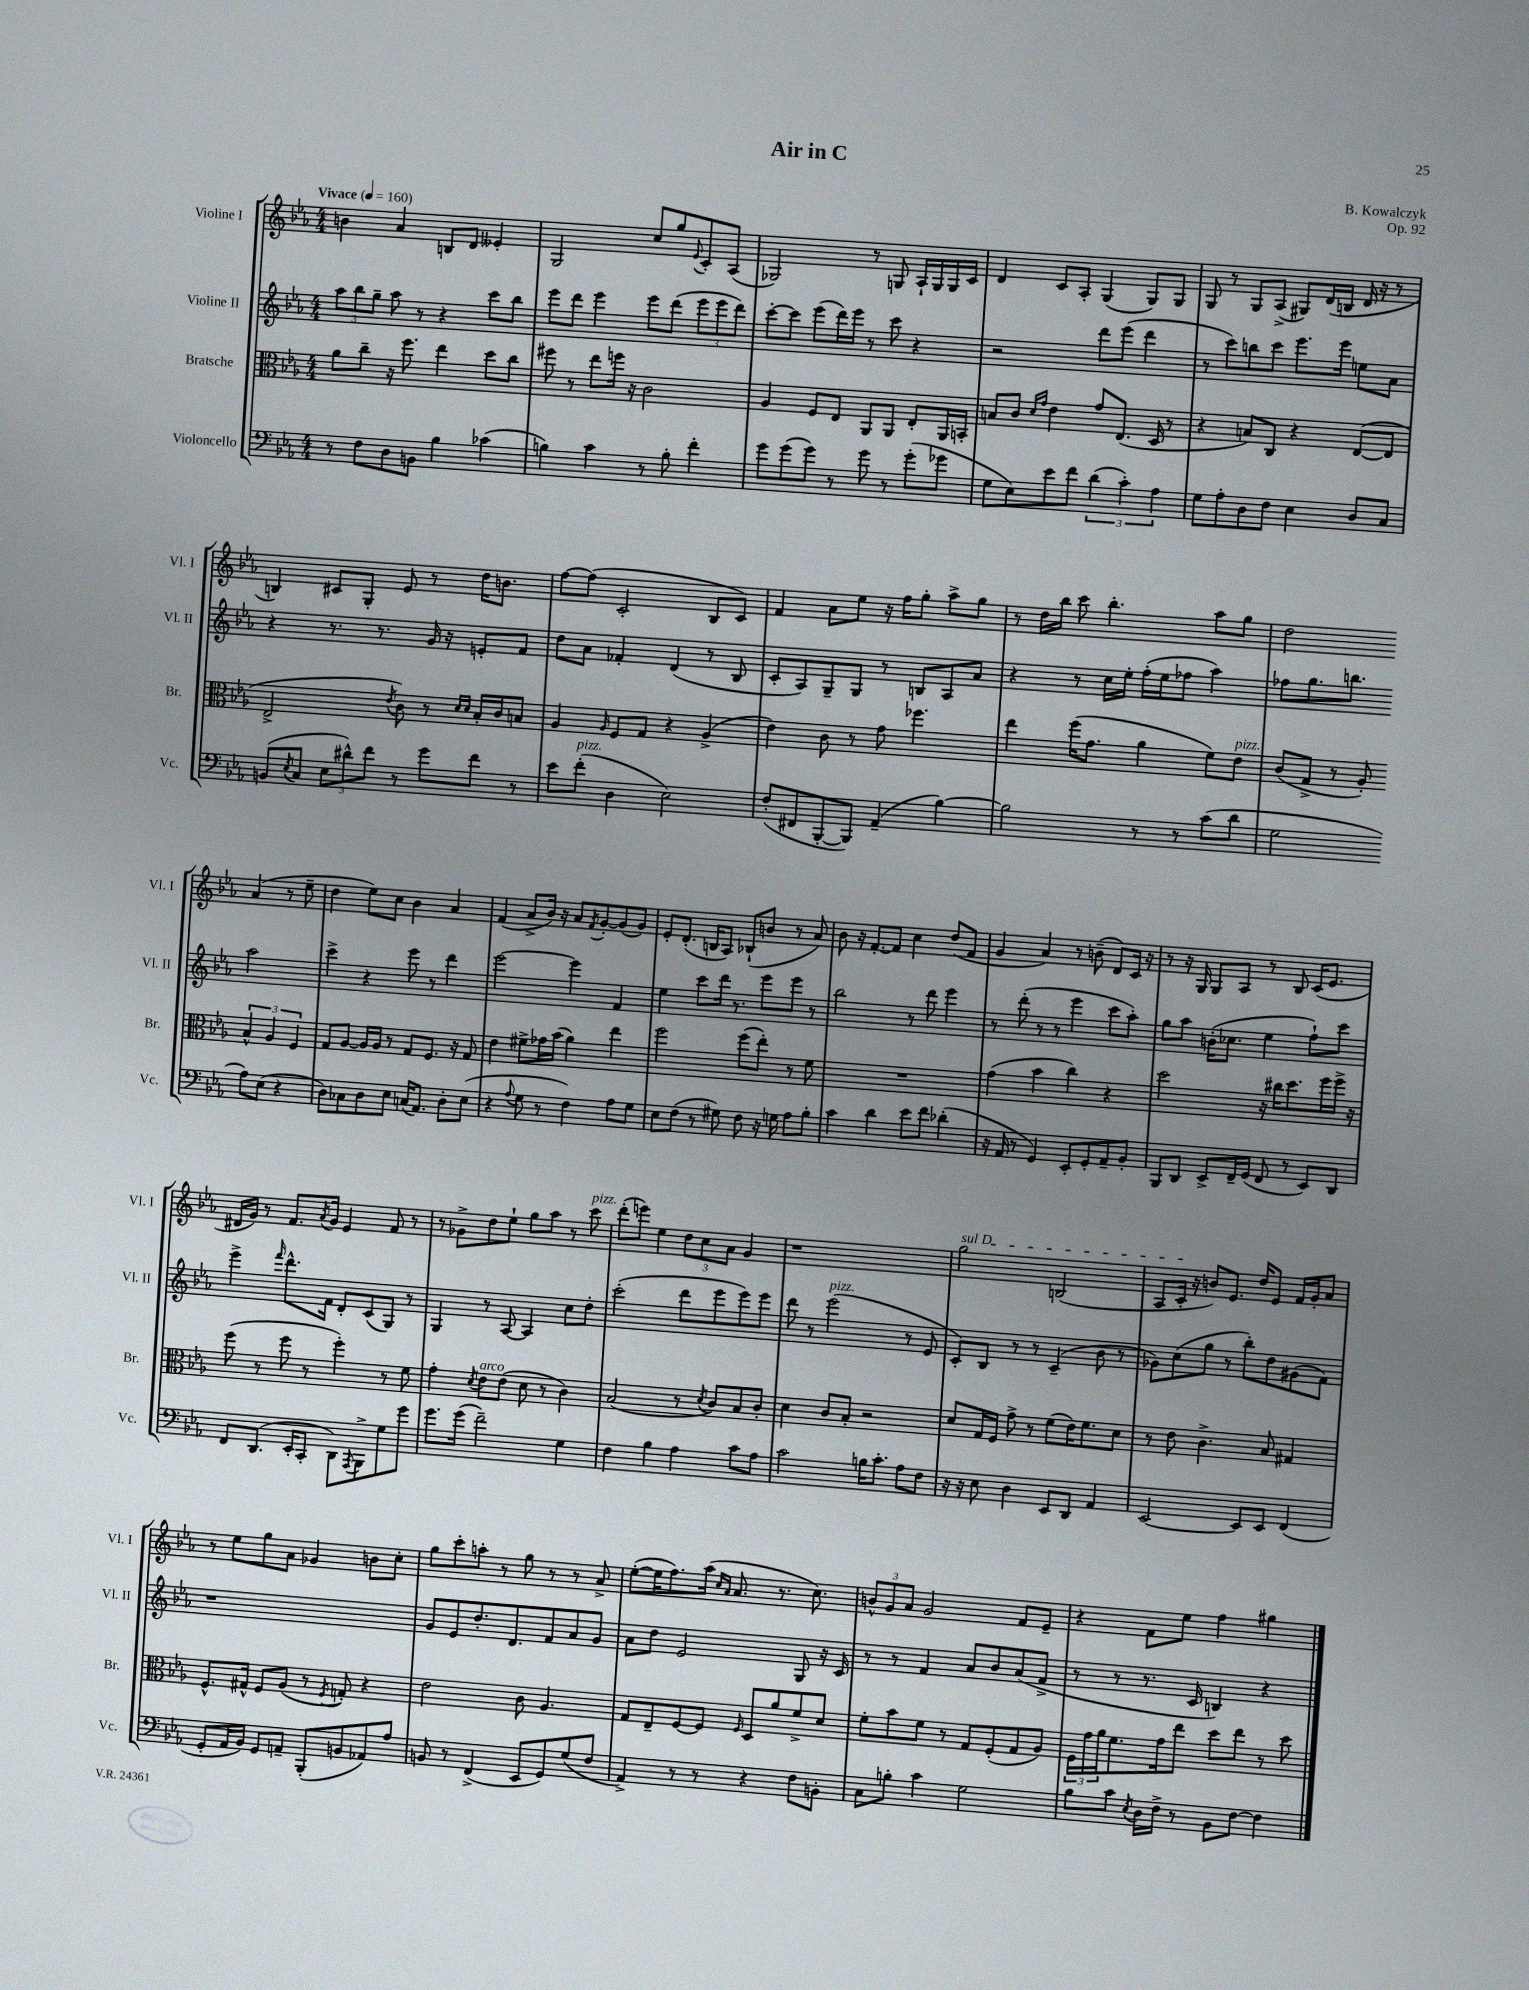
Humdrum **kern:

**kern	**kern	**kern	**kern
*staff4	*staff3	*staff2	*staff1
*clefF4	*clefC3	*clefG2	*clefG2
*k[b-e-a-]	*k[b-e-a-]	*k[b-e-a-]	*k[b-e-a-]
*M4/4	*M4/4	*M4/4	*M4/4
*MM160	*MM160	*MM160	*MM160
8r	8a-	12aa-	4b
.	.	12bb-	.
8F	8cc~	.	.
.	.	12gg~	.
8D	16r	8aa-	4a-
.	8.ff	.	.
8BB	.	8r	.
4B-	4ee-	4r	8B
.	.	.	8d
(4c-	8dd	8ccc	4e--'
.	8cc	8bb-	.
=	=	=	=
4B)	8ff#	8eee-	2G
.	8r	8ddd	.
4c	8ee-	4eee-	.
.	16ff	.	.
.	16r	.	.
8r	2c	8eee-	8cc
8B'	.	(8ddd	8gg
.	.	.	8qqe-
4f'	.	12eee-	8c'
.	.	12eee-	.
.	.	.	(8A-
.	.	12ddd)	.
=	=	=	=
8g	4A-	[8ccc'	2G-)
(8g	.	8ccc]	.
8g)	8F	(8eee-	.
8r	8E-	16ddd)	.
.	.	16eee-	.
8g	8AA-	8r	8r
8r	8AA-	8ccc	8G
(8g'	8E-'	4r	16A-`
.	.	.	16G
8g-	16AA-	.	16G
.	16BB'	.	16c
=	=	=	=
8G	8B	2r	4d
8E-)	8c	.	.
.	16qqd	.	.
.	16qqg	.	.
8e-	4e-	.	8c
8f	.	.	8A-'
(6d	8g	8ddd	(4G
.	(8.E-	(8eee-	.
6c')	.	.	.
.	.	4ddd	8G)
.	16D	.	.
6A-	.	.	.
.	8r	.	8G
=	=	=	=
8G	4r	8r	8G
8A-'	.	8ccc)	8r
8D	8B)	8bb	8G
8F	8C	8ccc	(8A-^
4E-	4r	8.eee-	8G#)
.	.	.	(16d
.	.	16eee-	16B
8D	([8E-	8ee	16d
.	.	.	16r
8C	8E-]	8a-	8r
=	=	=	=
(8BB	2E-^	4r	4B)
8qE-	.	.	.
8C	.	.	.
12E-	.	8.r	8c#
12d#^^)	.	.	.
.	.	.	8G'
12f	.	.	.
.	.	8.r	.
.	8qe-	.	.
8r	8c)	.	8e-
8g	8r	16g	8r
.	.	16r	.
.	16qqd	.	.
.	16qqd	.	.
8f	16B-'	8e'	16dd
.	16c	.	8.b
8r	8B	8f	.
=	=	=	=
8e-	4A-	8dd	[8ff
(8f'	.	8a-	(8ff]
.	16qqA-	.	.
4D	8F	4f-'	2c'
.	8G	.	.
2E-)	4r	(4d	.
.	(4A-^	8r	8B-
.	.	8B-	8c)
=	=	=	=
(8F'	4e-)	8c'	4f
8FF#	.	8A-)	.
[8BBB-'	8c	8G~	8a-
8BBB-])	8r	8G	8ee-
(4AA-~	8g	8r	16r
.	.	.	16ff
.	4.ff-	8B	8gg'
[4B-)	.	8A-	8aa-^
.	.	8a-	8gg
=	=	=	=
2B-]	4ee-	4r	8r
.	.	.	16dd
.	.	.	16bb-
.	(16ff	8r	8ccc
.	8.g	.	.
.	.	16cc	4.bb-'
.	.	16ee-'	.
8r	4a-	(16ff'	.
.	.	16ee-	.
8r	.	8ff-	.
(8c	8f)	4aa-)	8aa-
8d	8e-	.	8gg
=	=	=	=
2G	(8c	8ff-	2dd
.	8G^	8.gg	.
.	8r	.	.
.	.	8.bb	.
.	8A-')	.	.
8A-)	6B-^^	2aa-	(4a-
(8E-	.	.	.
.	6A-	.	.
4r	.	.	8r
.	6F	.	.
.	.	.	8ee-~
=	=	=	=
8D)	8G	4ccc^	4dd
8C-	[8A-	.	.
8D	16A-]	4r	8ee-)
.	16A-	.	.
8E-	8r	.	8cc
(16C	8G	8eee-	4b-
8.AA-)	.	.	.
.	8.F	8r	.
8D'	.	4ddd	4a-
.	16r	.	.
(8E-	8G	.	.
=	=	=	=
4r	4e-	[2eee-	(4f
8qqA-	.	.	.
8G	8f#^	.	8a-^
8r	16g-	.	16b-)
.	(16b-	.	16r
4F)	4a-)	4eee-]	8a-
.	.	.	8qf
.	.	.	[8g'
8A-	4ee-	4f	(8g]
8G	.	.	8g)
=	=	=	=
8E-	2ff	4ee-	8e-'
(8F	.	.	(8.d'
8r	.	8ccc	.
.	.	.	16B
8G#)	.	16ddd	8A-)
.	.	8.r	.
8F	(8ff	.	(8B-`
16r	8ee-')	8eee-	8b
16G	.	.	.
8A-	8r	8eee-	8r
8B-'	8f	8r	8a-)
=	=	=	=
4c	1r	2bb-	8b-
.	.	.	16r
.	.	.	[8.f'
4d	.	.	.
.	.	.	8f]
8e-	.	8r	4cc
8f	.	8ddd	.
(4d-'	.	4eee-	(8dd
.	.	.	8f
=	=	=	=
16r	(4g	8r	4g
16AA-	.	.	.
8r	.	(8ddd'	.
4GG)	4b-	8r	4a-)
.	.	8r	.
8EE-'	4cc)	4eee-	8r
8GG'	.	.	(8b~
8AA-~	4r	8ccc	8d)
8BB-'	.	8aa-')	16c
.	.	.	16r
=	=	=	=
8BBB-	2dd	8gg	8r
8DD	.	8aa-	16r
.	.	.	16G
8EE-^	.	(16b'	8G
.	.	8.cc-	.
16FF~	.	.	8A-
(16GG	.	.	.
8FF	16r	4ee-	8r
.	16cc#	.	.
8r	8.dd	.	8B-
8EE-)	.	8ff`)	(16c
.	16ff	.	8.e-
8DD	16ff^	8ccc	.
.	16r	.	.
=	=	=	=
8FF	(8ff	4eee-^	16d#
.	.	.	16g)
(8.DD	8r	.	8r
.	.	16qqfff	.
.	8ff	8.ddd^^	8.f
16EE-'	.	.	.
8CC'	8r	.	.
.	.	.	8qa-
.	.	16f	16g
8DD)	4ff')	8d'	4e-
8qAAA-	.	.	.
8BBB-^	.	(8c	.
8G	8r	8G)	8f
8g	8f	8r	8r
=	=	=	=
8.g	4g'	4G	8r
.	.	.	8g-^
(16g	.	.	.
.	8qd	.	.
2f~)	8e-	8r	8dd
.	(8e-	[8A-	8ee-`
.	8d	4A-]	8gg
.	8r	.	8aa-
4G	4c)	8cc	8r
.	.	8dd'	8ccc
=	=	=	=
4F	(2B-	(2ccc'	(8ddd'
.	.	.	8eee)
4B-	.	.	4ee-
4A-	8r	8ddd	12dd
.	.	.	12cc
.	8qd	.	.
.	8c)	8eee-	.
.	.	.	12a-
8c	8B-	8eee-)	4g
8A-	8c'	8eee-	.
=	=	=	=
2c	4d	8ddd	1r
.	.	8r	.
.	8c	(2eee-	.
.	8B-'	.	.
16B	2r	.	.
8.c'	.	.	.
8A-	.	8r	.
8F	.	8e-	.
=	=	=	=
16r	8d	8c')	2gg
16r	.	.	.
8E-	16G	8B-	.
.	16F	.	.
4D	8g^	8r	.
.	8r	8r	.
8EE-	(8f	(4c~	(2B
8DD	16e-)	.	.
.	8.f	.	.
4AA-	.	8b-	.
.	8d	8r	.
=	=	=	=
[2EE-	8r	8g-)	8A-
.	8e-	(8cc	16c'
.	.	.	16r
.	4.c^	8gg	8b)
.	.	8r	8.e-
8EE-]	.	8bb-')	.
.	.	.	16dd
8EE-	8B-	8dd	8e-
(4FF	4G#	(8g#	16f
.	.	.	16g'
.	.	8f)	8a-
=	=	=	=
8GG'	8.F^^	1r	8r
16AA-	.	.	8ee-
16BB-)	16G#^^	.	.
8GG	8F	.	8gg
8AA~	(8A-	.	8a-
(8BBB-'	8r	.	4g-
.	8qF	.	.
8BB	8G')	.	.
8AA-)	4r	.	8b
8A-	.	.	8cc'
=	=	=	=
8BB	2e-	8g	8gg
8r	.	8e-	8ccc'
(4FF^	.	8.dd'	8aa'
.	.	.	8r
.	.	8.d	.
8EE-	8c	.	8gg
8GG)	4.A-	8f	8r
(8G	.	8a-	8r
8F	.	8g	8a-^
=	=	=	=
4AA-^)	8G	8a-	([8ee-'
.	8E-~	8dd	16ee-]
.	.	.	8.ff)
8r	[8F	2e-	.
8r	8F]	.	(16aa-
.	.	.	16qqcc
.	.	.	16qqa-
.	.	.	8.a-
.	16qqF	.	.
4r	8D	.	.
.	8a-	.	8.r
8F	8f^	8G	.
.	.	.	8.cc)
8BB'	8d	16r	.
.	.	16c	.
=	=	=	=
8C	8f'	8r	12b^^
.	.	.	12g
8B'	8b-	8r	.
.	.	.	12a-
4c	8f	4f	2g
.	8r	.	.
2G	8G	8a-	.
.	(8F'	8b-	.
.	8G	(8a-	8f
.	8A-)	8f^	8e-~
=	=	=	=
8B-	24F	8r	4r
.	24g	.	.
.	24a-	.	.
8c	8.f	8r	.
8qE-	.	.	.
16D	.	8.r	8f
16F^	16g	.	.
8r	8ee-	.	8ee-
.	.	16c	.
8BB-	8dd	4B)	4ff
[8F	8ee-	.	.
4F]	8r	4r	4gg#
.	8dd	.	.
==	==	==	==
*-	*-	*-	*-
